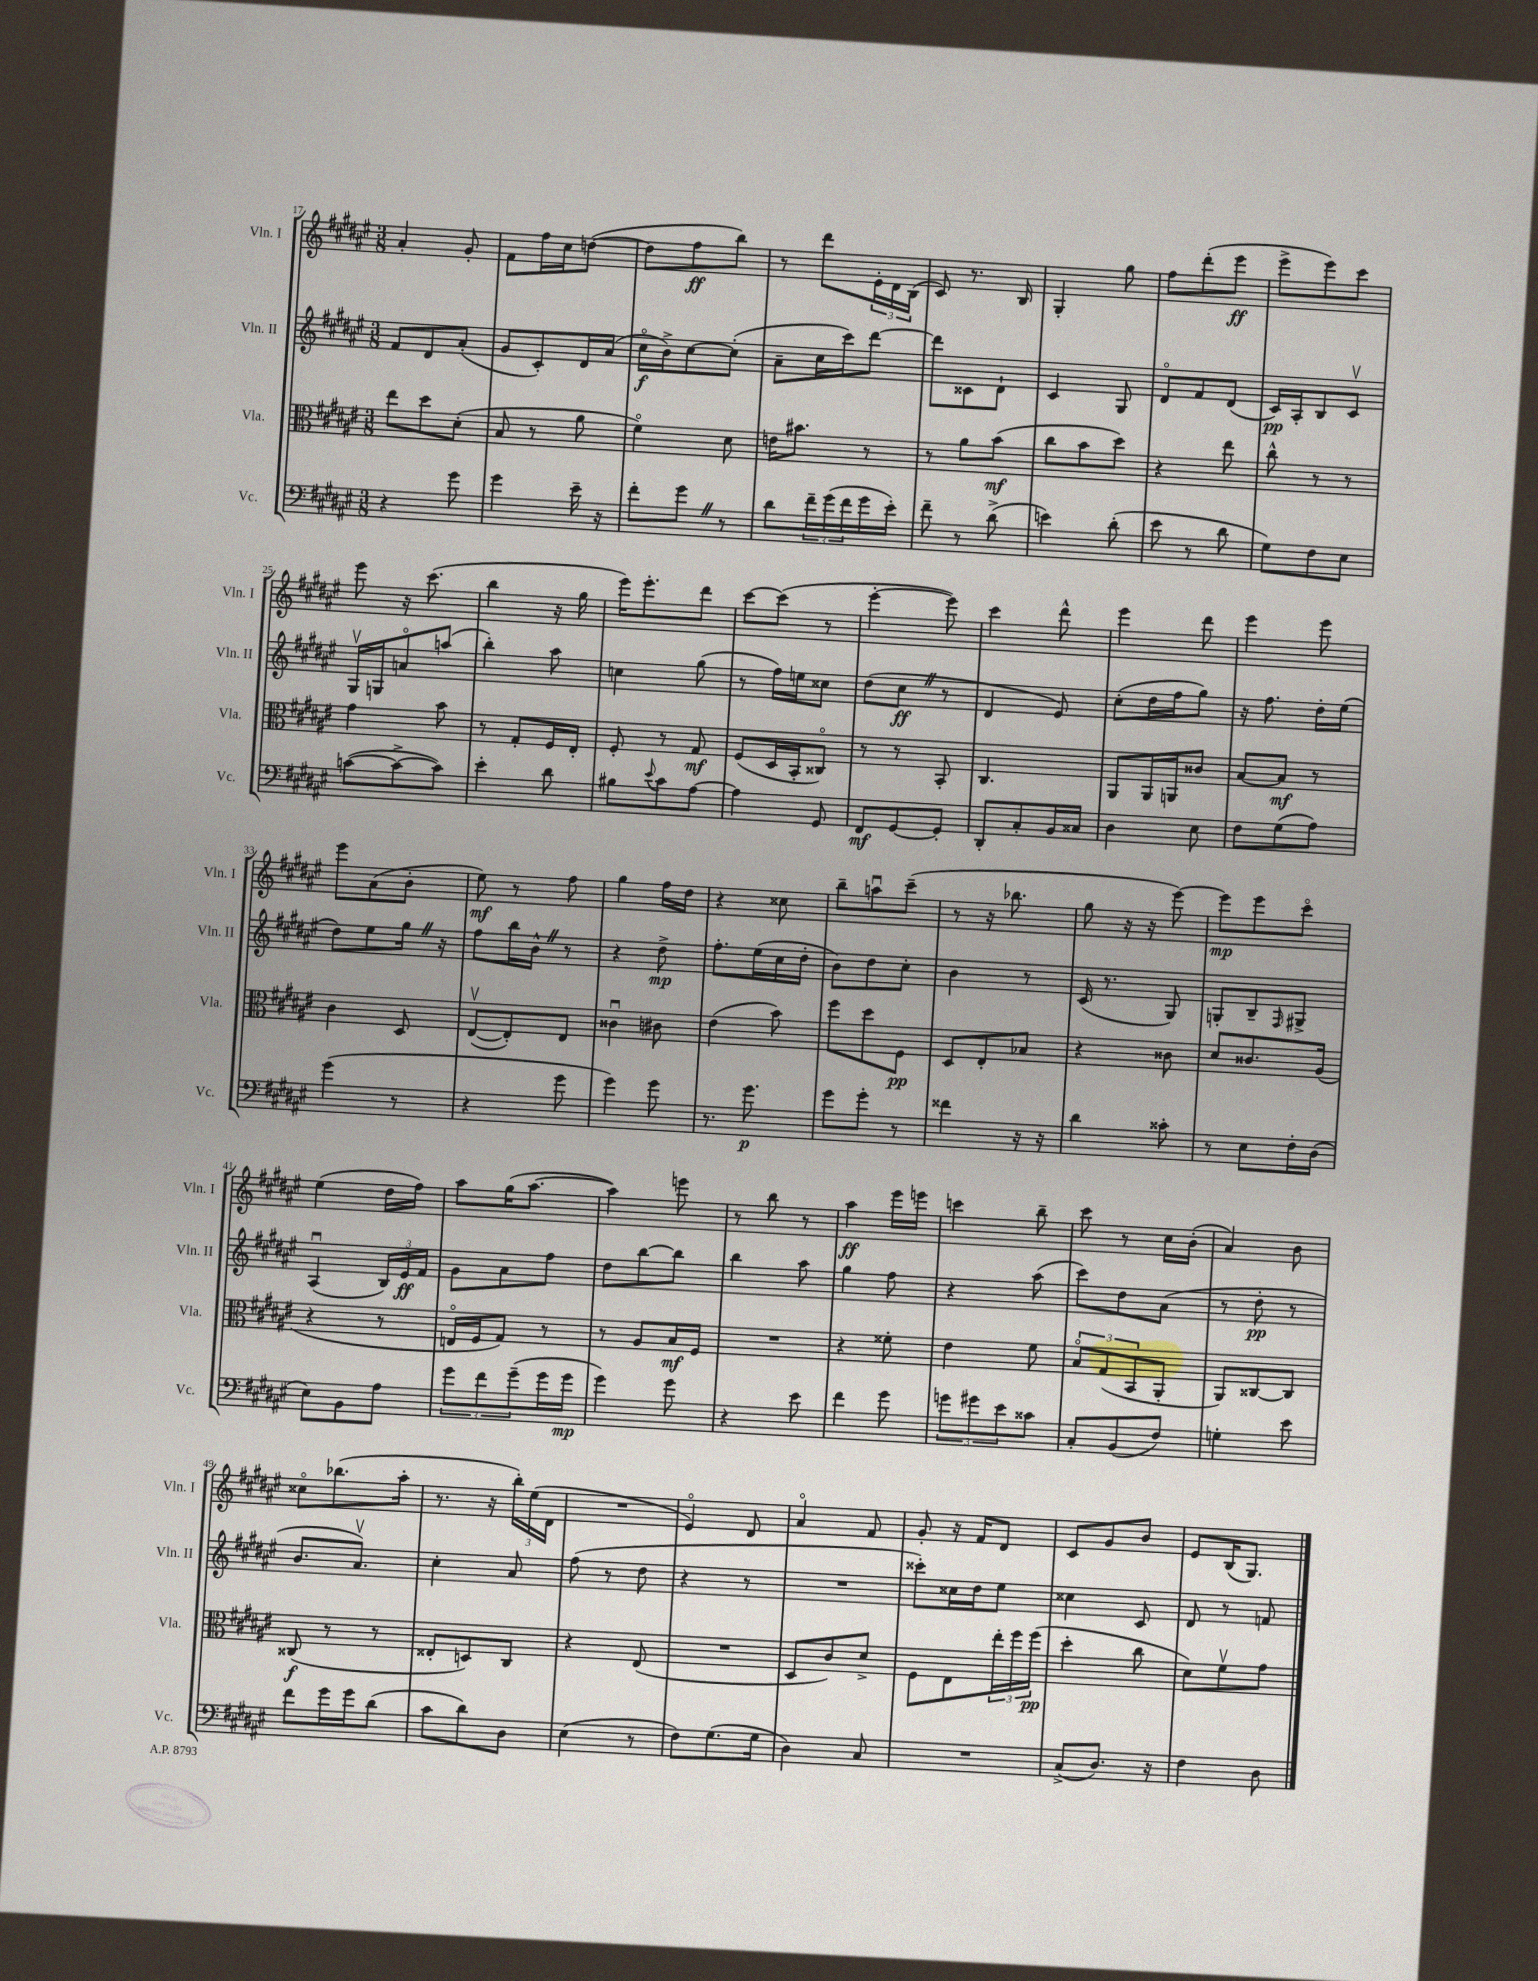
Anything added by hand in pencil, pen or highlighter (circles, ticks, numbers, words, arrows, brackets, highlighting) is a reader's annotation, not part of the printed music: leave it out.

**kern	**kern	**kern	**kern
*staff4	*staff3	*staff2	*staff1
*clefF4	*clefC3	*clefG2	*clefG2
*k[f#c#g#d#a#e#]	*k[f#c#g#d#a#e#]	*k[f#c#g#d#a#e#]	*k[f#c#g#d#a#e#]
*M3/8	*M3/8	*M3/8	*M3/8
4r	8ee#	8f#	4a#'
.	8dd#	8d#	.
8g#	(8d#'	(8a#'	8g#'
=	=	=	=
4g#	8B	8g#	8f#
.	8r	8c#')	16ff#
.	.	.	16cc#
16e#~	8a#	16d#	([8dd
16r	.	(16a#	.
=	=	=	=
8f#'	4f#o)	16cc#o	8dd]
.	.	16b^)	.
8g#	.	[8cc#	8ff#
8r	8d#	(8cc#']	8bb)
=	=	=	=
8d#	16e	8a#~	8r
.	8.b#	.	.
24f#~	.	16cc#	8ddd#
(24g#	.	.	.
.	.	16ccc#)	.
24f#	.	.	.
16g#	8r	[8ddd#	24e#'
.	.	.	24d#
16e#')	.	.	.
.	.	.	(24B
=	=	=	=
8f#~	8r	8ddd#]	8c#)
8r	8a#	8c##	8.r
(8d#^	(8b	8d#`	.
.	.	.	16B
=	=	=	=
4e)	8cc#	4c#	4G#'
.	8b	.	.
(8d#'	8dd#)	8G#	8gg#
=	=	=	=
8e#	4r	8d#o	8ff#
8r	.	8f#	(8ddd#'
8d#	8ee#	(8d#	8eee#
=	=	=	=
8G#)	8cc#^^	16c#)	8eee#^
.	.	16A#'	.
8F#	8r	8B	8eee#)
8E#	8r	8c#v	8ccc#
=	=	=	=
([8c	4g#	16G#v	8eee#
.	.	16G	.
8c^_	.	8ao	16r
.	.	.	(8.ccc#
8c])	8b	(8aa	.
=	=	=	=
4e#'	8r	4bb')	4bb
.	8G#'	.	.
8d#	16F#	8aa#	16r
.	16E#'	.	16gg#
=	=	=	=
8B#	8F#'	4cc	16eee#)
.	.	.	8.eee#'
8qqe#	.	.	.
8c#	8r	.	.
[8A#	8G#	(8gg#	8ddd#
=	=	=	=
4A#]	(8F#	8r	[8ccc#
.	16D#	16ff#)	(8ccc#]
.	16BB'	16ee	.
8GG#	8C##o)	8cc##	8r
=	=	=	=
8FF#	8r	(8dd#	[4eee#'
[8GG#	8r	8cc#	.
8GG#']	8BB'	8r	8eee#])
=	=	=	=
8DD#'	4.C#	4d#	4ccc#
8C#'	.	.	.
16BB	.	8e#)	8ddd#^^
16C##	.	.	.
=	=	=	=
4D#	8AA#	(8cc#'	4eee#
.	16AA#	16dd#	.
.	16AA	16ff#	.
8E#	8c##	8gg#)	8ddd#
=	=	=	=
8F#	[8B	16r	4eee#
.	.	8.ff#	.
(8G#	8B]	.	.
8A#)	8r	16dd#'	8eee#
.	.	(16ee#	.
=	=	=	=
(4g#	4c#	8dd#)	8eee#
.	.	8ee#	(8a#
8r	8D#	16gg#	8b'
.	.	16r	.
=	=	=	=
4r	([8E#v	8ff#	8ee#)
.	8E#'])	16bb	8r
.	.	16b^^	.
8g#	8E#	8r	8ff#
=	=	=	=
4g#)	4c##u	4r	4gg#
8g#	8c#	8dd#^	16ff#
.	.	.	16dd#
=	=	=	=
8.r	(4e#	8.ff#'	4r
8.g#	.	(16ee#	.
.	8b)	16cc#	8cc##
.	.	16dd#'	.
=	=	=	=
8g#	8ff#	8b)	8bb~
8g#'	8dd#	8dd#	8aau
8r	8F#	8cc#'	(8ccc#~
=	=	=	=
4f##	8D#	4b	8r
.	8E#'	.	16r
.	.	.	8.bb-
16r	8B-	8r	.
16r	.	.	.
=	=	=	=
4d#	4r	(16c#	8gg#
.	.	8.r	.
.	.	.	16r
.	.	.	16r
8c##'	8c##	8G#)	[8eee#)
=	=	=	=
8r	8d#	8G'	8eee#]
8E#	8.c##	8B~	8eee#
.	.	16qqF#	.
16F#'	.	8G#^	8ccc#o
(16D#	(16A#	.	.
=	=	=	=
8E#)	4r	(4A#u	(4ee#
8BB	.	.	.
8A#	8r	24B)	16dd#
.	.	24e#	.
.	.	.	16ff#)
.	.	24f#	.
=	=	=	=
12g#	16Eo	8g#	8aa#
.	16F#	.	.
12f#	.	.	.
.	8G#)	8a#	(16gg#
(12g#~	.	.	.
.	.	.	[8.aa#
16g#	8r	8ff#	.
16g#	.	.	.
=	=	=	=
4g#)	8r	8dd#	4aa#])
.	8A#	[8bb	.
8g#	16B	8bb]	8eee
.	16F#	.	.
=	=	=	=
4r	4.r	4bb	8r
.	.	.	8bb
8e#	.	8aa#	8r
=	=	=	=
4f#	4r	4gg#	4aa#
8g#	8f##'	8ff#	16eee#
.	.	.	16eee
=	=	=	=
12g	4e#	4r	4ccc
12g#	.	.	.
12e#	.	.	.
8c##	8f#	(8aa#	8bb~
=	=	=	=
8C#'	12Bo	8ccc#)	8ccc#
.	(12G#	.	.
(8BB	.	8dd#	8r
.	12BB	.	.
8F#)	8AA#'	(8a#	16cc#
.	.	.	(16b'
=	=	=	=
4G'	8AA#)	8r	4a#)
.	[8C##	8dd#'	.
8e#	8C##]	8r	8b
=	=	=	=
8f#	(8C##	8.b	8cc##o
16g#	8r	.	(8.bb-
16g#	.	8.a#v)	.
(8d#	8r	.	.
.	.	.	16aa#'
=	=	=	=
8c#	8E##'	4cc#'	8.r
8d#)	8D)	.	.
.	.	.	16r
8D#	8C#	8a#	24bb')
.	.	.	(24ee#
.	.	.	24d#
=	=	=	=
(4E#	4r	(8ff#	4.r
.	.	8r	.
8r	(8E#	8dd#	.
=	=	=	=
8F#)	4.r	4r	4e#o)
(8.G#	.	.	.
.	.	8r	8d#
16G#	.	.	.
=	=	=	=
4D#)	8D#	4.r	4a#o
.	8c#)	.	.
8C#	8d#^	.	8f#
=	=	=	=
4.r	8F#	8ccc##')	8g#'
.	8E#	16cc##	16r
.	.	16dd#	16f#
.	24ee#'	8ee#	8d#
.	24ff#	.	.
.	(24ff#	.	.
=	=	=	=
(8C#^	4dd#'	4cc##	8c#
8.D#)	.	.	8g#
.	8cc#	8c#	8b
16r	.	.	.
=	=	=	=
4F#	8d#)	8d#	8e#
.	8f#v	8r	(16B
.	.	.	8.G#)
8D#	8g#	8f	.
==	==	==	==
*-	*-	*-	*-
